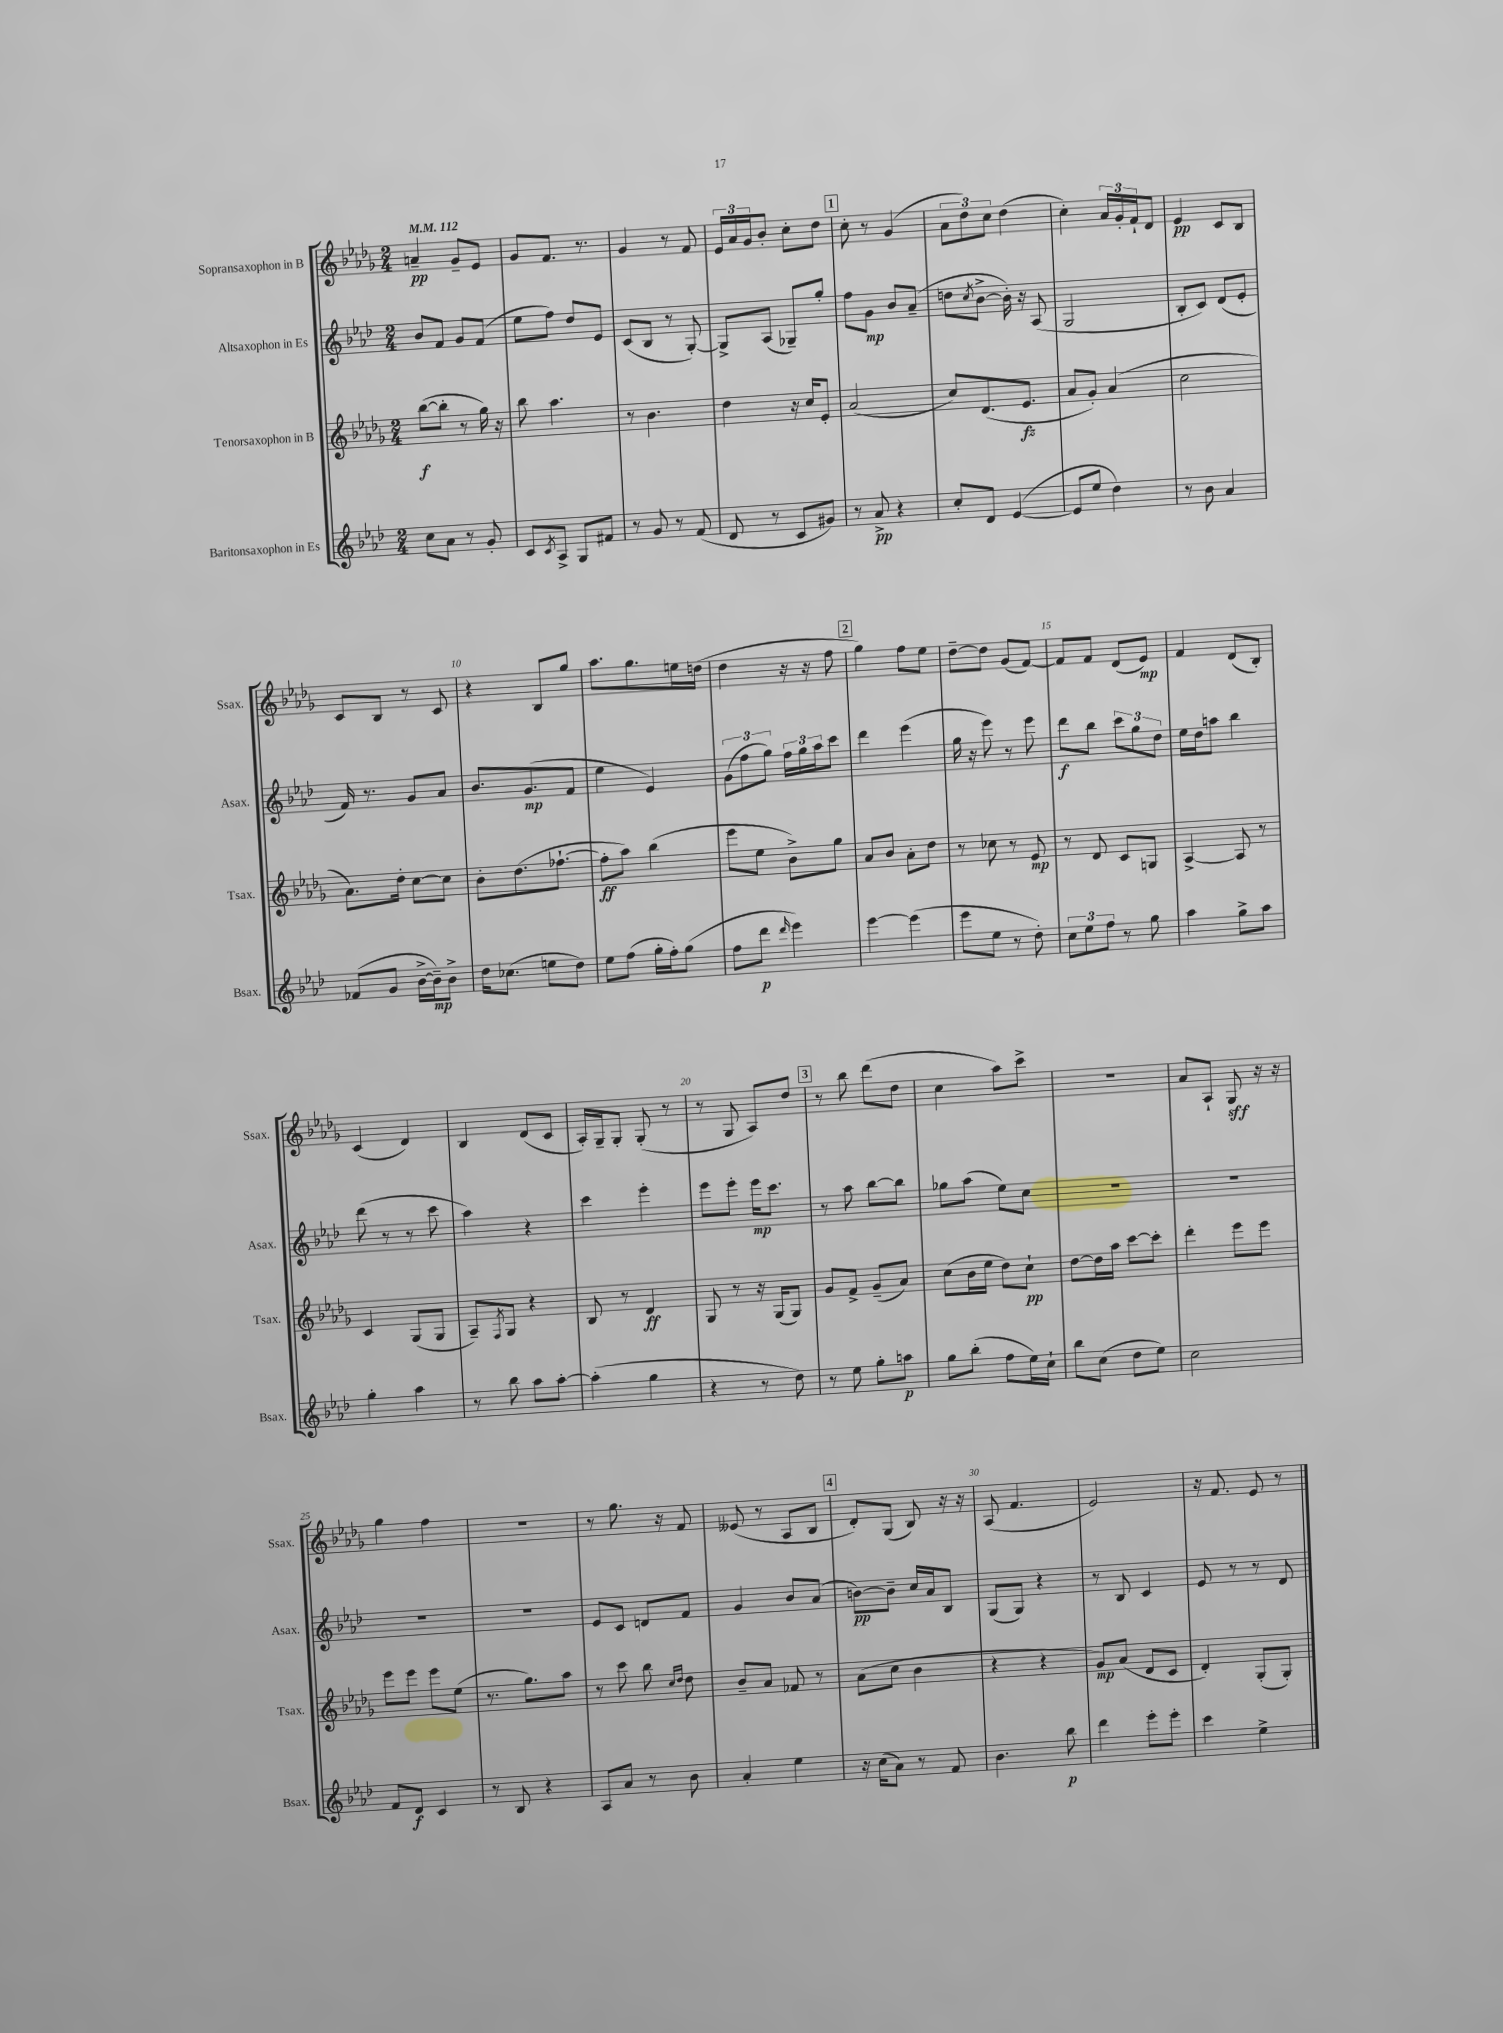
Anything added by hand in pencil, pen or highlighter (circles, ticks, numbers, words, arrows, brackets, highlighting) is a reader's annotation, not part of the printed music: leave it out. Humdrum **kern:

**kern	**kern	**kern	**kern
*staff4	*staff3	*staff2	*staff1
*clefG2	*clefG2	*clefG2	*clefG2
*k[b-e-a-d-]	*k[b-e-a-d-g-]	*k[b-e-a-d-]	*k[b-e-a-d-g-]
*M2/4	*M2/4	*M2/4	*M2/4
*MM112	*MM112	*MM112	*MM112
8cc	([8bb-	8b-	4a~
8a-	8bb-']	8f	.
8r	8r	8g	8g-~
8g'	16gg-)	(8f	8e-
.	16r	.	.
=	=	=	=
8c	8bb-	8ee-	8g-
8qc	.	.	.
8A-^	4.aa-	8ff)	8.f
8G	.	8dd-	.
.	.	.	8.r
8f#	.	8e-	.
=	=	=	=
8r	8r	(8c	4g-
8g	4.b-	8B-	.
8r	.	8r	8r
(8f	.	[8G')	8f
=	=	=	=
8d-	4dd-	8G^]	24e-
.	.	.	24a-
.	.	.	24g-
8r	.	(8A-	8b-'
8c	16r	8G-~)	8cc'
.	16cc	.	.
8g#)	8e-'	8gg'	8dd-
=	=	=	=
8r	(2a-	8ff	8cc'
8a-^	.	8g	8r
4r	.	8b-	(4g-
.	.	(8a-~	.
=	=	=	=
8cc'	8cc)	8dd	12a-
.	.	.	12dd-)
.	.	8qcc	.
8d-	(8.d-	[8b-^	.
.	.	.	12cc
([4e-	.	16b-'])	(4dd-
.	8.e-	16r	.
.	.	(8A-	.
=	=	=	=
8e-]	8a-	2G	4cc')
8ee-	8g-')	.	.
4dd-)	(4a-	.	24a-
.	.	.	24g-'
.	.	.	24f`
.	.	.	8d-
=	=	=	=
8r	2cc	8B-'	4e-
8b-	.	8c)	.
4a-	.	(8d-	8c
.	.	8e-'	8B-
=	=	=	=
(8f-	8.a-)	16f)	8c
.	.	8.r	.
8g	.	.	8B-
.	16dd-'	.	.
[16b-^	[8cc	8g	8r
16b-~])	.	.	.
8b-^	8cc]	8a-	8c
=	=	=	=
16dd-	8b-'	8.b-	4r
(8.cc-	.	.	.
.	(8.dd-	.	.
.	.	(8.g	.
8ee	.	.	8B-
.	[8.ff-`	.	.
8dd-)	.	8f	8gg-
=	=	=	=
8ee-	8ff-']	4ee-	8.aa-
(8ff	8aa-)	.	.
.	.	.	8.gg-
16gg'	(4bb-	4e-)	.
16ff')	.	.	.
(8gg	.	.	16ee
.	.	.	(16dd
=	=	=	=
8ff	8eee-	(12g	4dd-
.	.	12ff	.
8ddd-	8ee-	.	.
.	.	12gg)	.
16qqddd-	.	.	.
4eee-)	8b-^)	24ff	16r
.	.	24gg	.
.	.	.	16r
.	.	24aa-	.
.	8gg-	8ccc	8ff
=	=	=	=
[4eee-	8a-	4ddd-	4gg-)
.	8b-	.	.
(4eee-]	8a-'	(4eee-	8ff
.	8dd-	.	8ee-
=	=	=	=
8eee-	8r	16gg	[8dd-~
.	.	16r	.
8ee-	8cc-	8eee-)	8dd-]
8r	8r	8r	(8g-
8dd-')	8e-	8eee-	[8f)
=	=	=	=
12cc	8r	8ddd-	8f]
12ee-	.	.	.
.	8d-	8bb-	8f
12ff	.	.	.
8r	8c	12ccc	(8d-
.	.	12gg	.
8gg	8G	.	8e-)
.	.	12dd-	.
=	=	=	=
4aa-	[4A-^	16ee-	4f
.	.	16dd-	.
.	.	8aa	.
8gg^	8A-]	4bb-	(8d-
8aa-	8r	.	8B-')
=	=	=	=
4gg'	4c	(8ddd-	(4c
.	.	8r	.
4aa-	(8G-	8r	4d-)
.	8G-	8ccc	.
=	=	=	=
8r	8A-~)	4aa-)	4B-
.	8qF	.	.
8bb-	8G-	.	.
8aa-	4r	4r	(8d-
[8aa-'	.	.	8c
=	=	=	=
(4aa-']	8B-	4ccc	16A-')
.	.	.	16G-~
.	8r	.	8G-'
4gg	4d-	4eee-'	(8G-'
.	.	.	8r
=	=	=	=
4r	8G-	8eee-	8r
.	8r	8eee-'	8G-
8r	16r	16eee-	8A-)
.	(16G-	8.ccc	.
8dd-)	8G-)	.	8dd-
=	=	=	=
8r	8g-	8r	8r
8ee-	8f^	8aa-	8bb-
8gg'	(8g-~	[8bb-	(8ddd-
8aa	8a-)	8bb-]	8dd-
=	=	=	=
8gg	(8cc	8gg-	4cc
(8bb-'	16b-	(8aa-	.
.	16ee-	.	.
8ff	8dd-)	8ee-)	8aa-)
16ee-)	8cc`	8cc	8ccc^
16cc`	.	.	.
=	=	=	=
8bb-	[8dd-	2r	2r
(8cc	16dd-]	.	.
.	16aa-	.	.
8dd-	[8ccc	.	.
8ee-)	8ccc']	.	.
=	=	=	=
2cc	4ddd-'	2r	8a-
.	.	.	8A-`
.	8eee-	.	8G-
.	8eee-	.	16r
.	.	.	16r
=	=	=	=
8f	8eee-	2r	4gg-
8d-	8eee-	.	.
4c	8eee-	.	4ff
.	(8ee-	.	.
=	=	=	=
8r	8.r	2r	2r
8B-	.	.	.
.	8.gg-)	.	.
4r	.	.	.
.	8aa-	.	.
=	=	=	=
8A-	8r	8e-	8r
8a-	8ccc	8c	8.gg-
8r	8bb-	8d	.
.	.	.	16r
.	16qqcc	.	.
.	16qqdd-	.	.
8b-	8dd-	8f	8f
=	=	=	=
4a-'	8b-~	4g	(8e--
.	8a-	.	8r
4ee-	8f-	8b-	8A-
.	8r	(8a-	8B-
=	=	=	=
16r	(8a-	[8b)	8d-')
(16cc	.	.	.
8a-)	8cc	8b~]	(8G-
8r	4b-	16cc	8B-)
.	.	16a-	.
8f	.	8B-	16r
.	.	.	16r
=	=	=	=
4.b-	4r	(8G	(8A-
.	.	8G)	4.f
.	4r	4r	.
8bb-	.	.	.
=	=	=	=
4ddd-	8g-)	8r	2e-)
.	(8a-	8B-	.
8eee-'	8d-	4c	.
8eee-'	8c	.	.
=	=	=	=
4ccc	4d-')	8e-	16r
.	.	.	8.f
.	.	8r	.
4ee-^	(8G-'	8r	8e-
.	8G-')	8d-	8r
==	==	==	==
*-	*-	*-	*-
